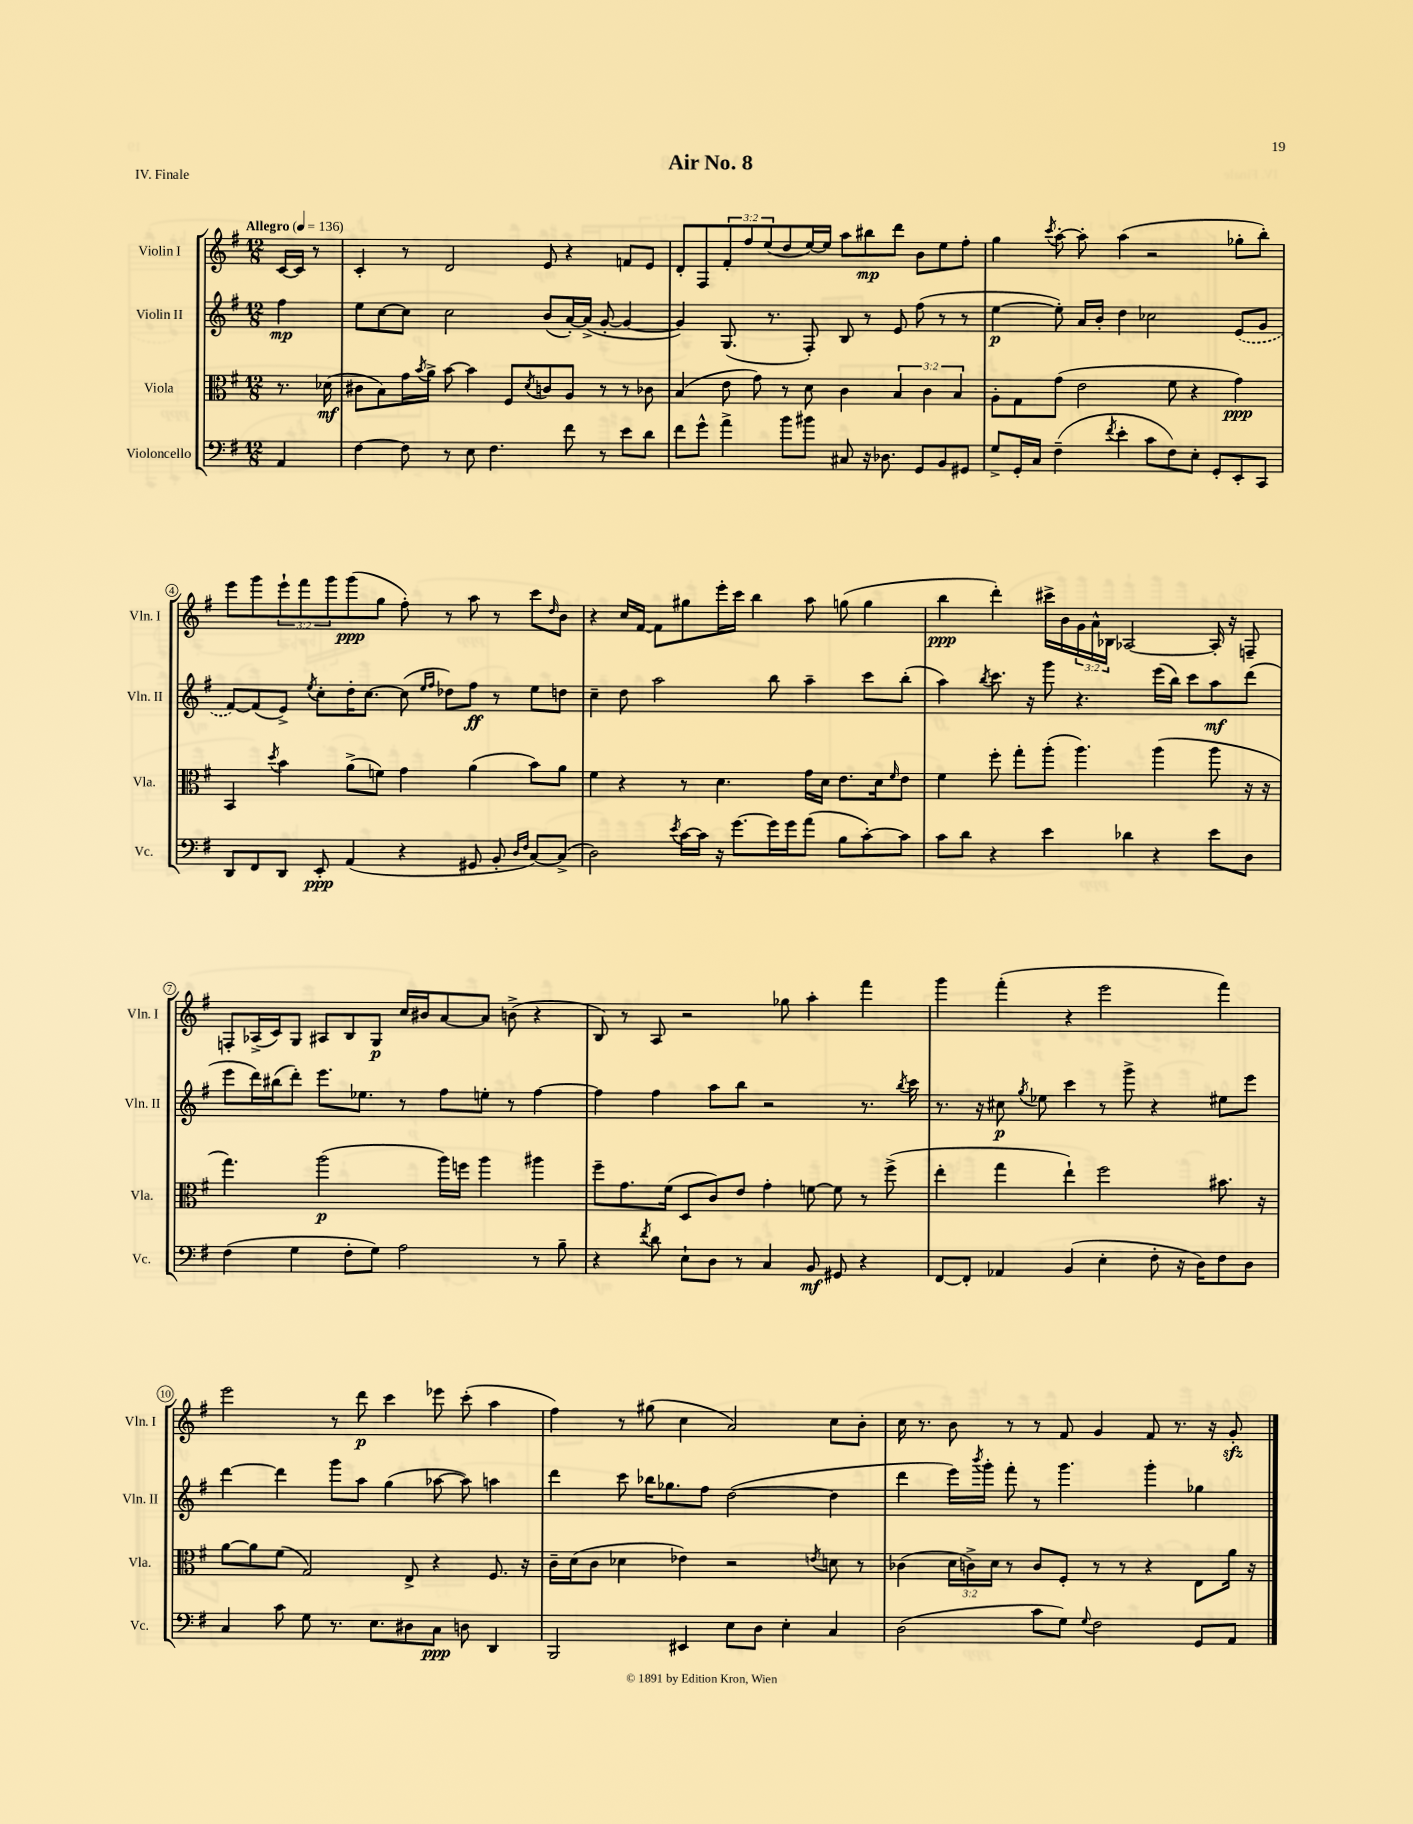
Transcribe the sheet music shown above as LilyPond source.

\header { title = "Air No. 8" piece = "IV. Finale" }
<<
\new StaffGroup <<
\new Staff = "s0" \with { instrumentName = "Violin I" shortInstrumentName = "Vln. I" } {
    \clef treble \key g \major \numericTimeSignature \time 12/8 \override Staff.TupletNumber.text = #tuplet-number::calc-fraction-text \partial 4 \tempo "Allegro" 4 = 136
    c'16~ c'16 r8 |
    c'4-. r8 d'2 e'8 r4 f'8 e'8 |
    d'8-. fis8 \tuplet 3/2 { fis'8-. fis''8 e''8( } d''8 e''16~) e''16 a''8 bis''8\mp d'''8 b'8 e''8 fis''8-. |
    g''4 \acciaccatura { c'''8 } a''8~-. a''8-. a''4( r2 ges''8-. b''8-.) |
    e'''8 g'''8 \tuplet 3/2 { e'''8-! fis'''8 g'''8 } g'''8\ppp( g''8 fis''8-.) r8 a''8 r8 c'''8 \grace { d''16 } b'8 |
    r4 c''16 fis'16~ fis'8 gis''8 e'''16-. c'''16 b''4 a''8 g''8( g''4 |
    b''4\ppp d'''4-.) cis'''16-> b'16 \tuplet 3/2 { g'16 a'16-^ bes16 } aes2~ aes16-. r16 f8-- |
    f8-. aes16->( c'16) g8 ais8 b8 g8\p c''16 bis'16 a'8~ a'8 b'8->( r4 |
    b8) r8 a8 r2 ges''8 a''4-. fis'''4 |
    g'''4 fis'''4-.( r4 e'''2 fis'''4) |
    e'''2 r8 d'''8\p c'''4 ees'''8 c'''8-.( a''4 |
    fis''4) r8 gis''8( c''4 a'2) c''8 b'8-. |
    c''16 r8. b'8 r8 r8 fis'8 g'4 fis'8 r8. r16 g'8-.\sfz \bar "|." |
}
\new Staff = "s1" \with { instrumentName = "Violin II" shortInstrumentName = "Vln. II" } {
    \clef treble \key g \major \numericTimeSignature \time 12/8 \partial 4
    fis''4\mp |
    e''8 c''8~ c''8 c''2 b'8( a'16~-.) a'16->( g'8~-. g'4~ |
    g'4) g8.( r8. fis8-.) b8 r8 e'8 fis''8( r8 r8 |
    e''4~\p e''8-.) a'16 b'16-. d''4 ces''2 \once \slurDashed e'8( g'8 |
    fis'8~) fis'8( e'8->) \acciaccatura { e''8 } c''8-. d''16-. c''8.~ c''8( \grace { e''16 fis''16 } des''8) fis''8\ff r8 e''8 d''8 |
    c''4-- d''8 a''2 b''8 a''4-- c'''8 b''8-.( |
    a''4) \acciaccatura { b''8 } c'''8. r16 g'''8 r4. e'''16( b''16) c'''8 a''8\mf d'''8( |
    e'''8 d'''16) bis''16( d'''8-.) e'''8. ees''8. r8 fis''8 e''8-. r8 fis''4~ |
    fis''4 fis''4 a''8 b''8 r2 r8. \acciaccatura { b''8 } c'''16 |
    r8. r16 cis''8\p \acciaccatura { g''8 } ees''8 c'''4 r8 g'''8-> r4 eis''8 e'''8 |
    d'''4~ d'''4 g'''8 a''8 g''4( aes''8~ aes''8) a''4 |
    d'''4 c'''8 bes''16 ges''8. fis''8 d''2~( d''4 |
    d'''4 e'''16) \acciaccatura { b'''8 } g'''16-. fis'''8-. r8 g'''4. g'''4-. ges''4 \bar "|." |
}
\new Staff = "s2" \with { instrumentName = "Viola" shortInstrumentName = "Vla." } {
    \clef alto \key g \major \numericTimeSignature \time 12/8 \override Staff.TupletNumber.text = #tuplet-number::calc-fraction-text \partial 4
    r8. des'16\mf( |
    cis'8 b8) g'16 \acciaccatura { b'8 } a'16-> b'8~ b'4 fis8 \acciaccatura { d'8 } c'8 a8 r8 r8 ces'8 |
    b4( e'8 g'8) r8 d'8 c'4 \tuplet 3/2 { b4 c'4 b4 } |
    a8-. g8 g'8( e'2 fis'8 r4 g'4\ppp) |
    b,4 \acciaccatura { d''8 } b'4 a'8->( f'8) g'4 a'4( b'8) a'8 |
    fis'4 r4 r8 d'4. g'16 d'16 e'8. d'16 \grace { fis'16 } e'8 |
    fis'4 fis''8-. g''8-. a''8-.( a''4.) a''4( a''8 r16 r16 |
    g''4.) a''2\p( a''16) f''16 a''4 ais''4 |
    fis''8-- g'8. fis'16( d8 c'8) e'8 g'4-. f'8~ f'8 r8 fis''8->( |
    e''4-. g''4 e''4-!) fis''2 bis'8. r16 |
    a'8~ a'8 fis'8( g2) e8-> r4 fis8. r16 |
    c'16-- d'16( c'8 des'4 ees'4) r2 \acciaccatura { e'8 } d'8 r8 |
    ces'4( \tuplet 3/2 { d'16 c'16->) d'16 } r8 c'8 fis8-. r8 r8 r4 e8 a'16 r16 \bar "|." |
}
\new Staff = "s3" \with { instrumentName = "Violoncello" shortInstrumentName = "Vc." } {
    \clef bass \key g \major \numericTimeSignature \time 12/8 \partial 4
    a,4 |
    fis4~ fis8 r8 e8 fis4. fis'8 r8 e'8 d'8 |
    fis'8 g'8-^ a'4-> b'8 bis'8 cis8 r16 des8. g,8 b,8 gis,8 |
    g8-> g,16-. c16 fis4--( \acciaccatura { fis'8 } e'4-. c'8 fis8) e8-. g,8-. e,8-. c,8 |
    d,8 fis,8 d,8 e,8-.\ppp a,4( r4 gis,8 b,8-. \grace { d16 fis16 } c8~) c8->( |
    d2) \acciaccatura { e'8 } c'16~ c'16 r16 g'8.~ g'16 g'16 a'8( b8 c'8~-.) c'8 |
    c'8 d'8 r4 e'4 des'4 r4 e'8 d8 |
    fis4( g4 fis8-. g8) a2 r8 b8-- |
    r4 \acciaccatura { fis'8 } d'8 e8-! d8 r8 c4 b,8\mf gis,8 r4 |
    fis,8~ fis,8-. aes,4 b,4( e4-. fis8-. r16 d16) fis8 d8 |
    c4 c'8 g8 r8. e8. dis8 c8\ppp d8 d,4 |
    b,,2 eis,4 e8 d8 e4-. c4 |
    d2( c'8 g8) \appoggiatura { g8 } fis2 g,8 a,8 \bar "|." |
}
>>
>>
\layout { \context { \Score \override BarNumber.stencil = #(make-stencil-circler 0.1 0.3 ly:text-interface::print) } }
